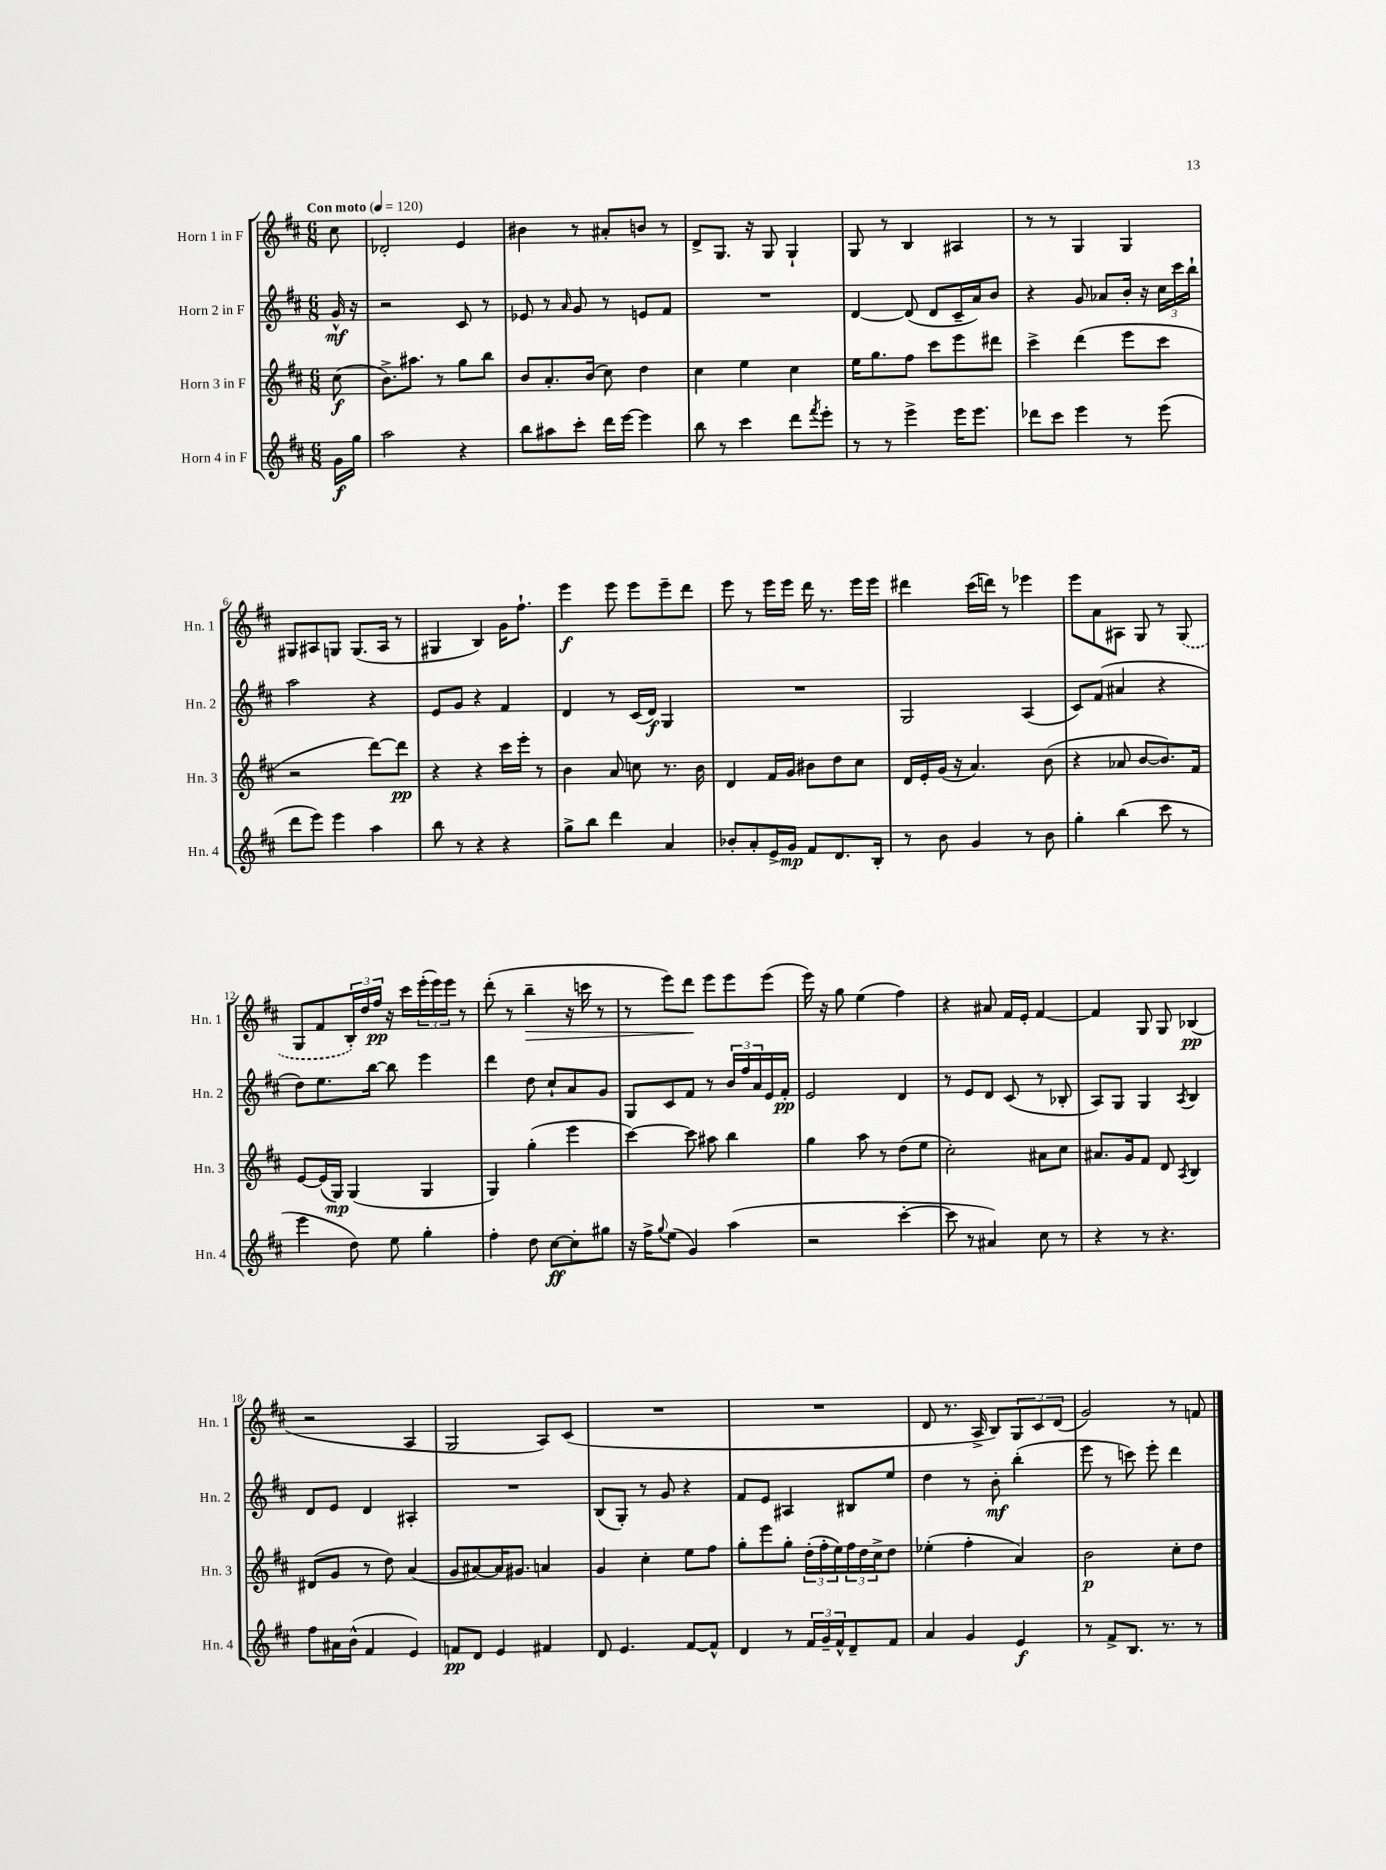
<<
\new StaffGroup <<
\new Staff = "s0" \with { instrumentName = "Horn 1 in F" shortInstrumentName = "Hn. 1" } {
    \clef treble \key d \major \numericTimeSignature \time 6/8 \partial 8 \tempo "Con moto" 4 = 120
    cis''8 |
    des'2-. e'4 |
    bis'4 r8 ais'8-. b'8 r8 |
    d'8-> g8. r16 g8 g4-! |
    g8 r8 b4 ais4 |
    r8 r8 g4 g4 |
    gis8 ais8 g8 g8.( ais16 r8 |
    gis4 b4) g'16 fis''8.-! |
    e'''4\f e'''8 e'''8 e'''8-- d'''8 |
    e'''8 r8 e'''16 e'''16 d'''16 r8. e'''16 e'''16 |
    dis'''4 cis'''16( d'''16) r8 ees'''4 |
    e'''8 a'8 ais8 g8 r8 \once \slurDashed g8( |
    g8 fis'8 \tuplet 3/2 { b16-.) d''16 fis''16\pp } r16 cis'''16 \tuplet 3/2 { e'''16-.( e'''16) e'''16 } r8 |
    d'''8-.( r8 b''4--\> r16 c'''16 r8 |
    r8 e'''8) d'''8\! e'''8 e'''8 e'''8( |
    e'''16) r16 g''8 e''4( fis''4) |
    r4 ais'8 fis'16 e'16-. fis'4~ |
    fis'4 g8 g8 bes4\pp( |
    r2 a4 |
    g2 a8) cis'8( |
    R2. |
    R2. |
    d'8 r8. a16-> b8) \tuplet 3/2 { g8 cis'8 d'8( } |
    g'2) r8 f'8 \bar "|." |
}
\new Staff = "s1" \with { instrumentName = "Horn 2 in F" shortInstrumentName = "Hn. 2" } {
    \clef treble \key d \major \numericTimeSignature \time 6/8 \partial 8
    g'16-^\mf r16 |
    r2 cis'8 r8 |
    ees'8 r8 \grace { a'16 } g'8 r8 e'8 fis'8 |
    R2. |
    d'4~ d'8( d'8 cis'16-- a'16) b'8 |
    r4 g'8 aes'8 b'16-. r16 \tuplet 3/2 { cis''16 cis'''16 b''16-! } |
    a''2 r4 |
    e'8 g'8 r4 fis'4 |
    d'4 r8 cis'16( d'16\f) g4 |
    R2. |
    g2 a4( |
    cis'8) fis'8( ais'4 r4 |
    d''8) e''8. b''16~ b''8 e'''4 |
    d'''4 d''8 cis''8-! a'8 g'8 |
    g8 cis'8 fis'8 r8 \tuplet 3/2 { b'16 fis''16 a'16 } e'16 fis'16-.\pp |
    e'2 d'4 |
    r8 e'8 d'8 cis'8( r8 bes8-. |
    a8) g8 g4 \acciaccatura { a8 } b4 |
    d'8 e'8 d'4 ais4-. |
    R2. |
    b8( g8-.) r8 g'8 r4 |
    fis'8 e'8 ais4 bis8 e''8 |
    d''4 r8 b'8-.\mf b''4-.( |
    e'''8 r8 c'''8) e'''8-. d'''4 \bar "|." |
}
\new Staff = "s2" \with { instrumentName = "Horn 3 in F" shortInstrumentName = "Hn. 3" } {
    \clef treble \key d \major \numericTimeSignature \time 6/8 \partial 8
    cis''8\f( |
    b'8.->) ais''8. r8 g''8 b''8 |
    b'8 a'8.-. b'16( cis''8) d''4 |
    cis''4 e''4 cis''4 |
    e''16 g''8. fis''8 cis'''8 e'''8 dis'''8 |
    cis'''4-> d'''4( e'''8 cis'''8 |
    r2 d'''8~) d'''8\pp |
    r4 r4 cis'''16 e'''16-. r8 |
    b'4 a'8 c''8 r8. b'16 |
    d'4 fis'16 g'16 bis'8 d''8 cis''8 |
    d'16 e'16-. g'16( r16 a'4.) b'8( |
    r4 aes'8 b'8~ b'8.) fis'16 |
    e'8~ e'16( g16\mp) g4( g4 |
    g4) g''4-.( e'''4 |
    cis'''4~) cis'''8 ais''8 b''4 |
    g''4 a''8 r8 d''8( e''8 |
    cis''2-.) ais'8 cis''8 |
    ais'8. g'16 fis'8 d'8 \acciaccatura { a8 } b4 |
    dis'8( g'8 r8 d''8) a'4( |
    g'8 ais'8~) ais'16 gis'8. a'4 |
    g'4 cis''4-. e''8 fis''8 |
    g''8-. e'''8 g''8-. \tuplet 3/2 { d''16-.( fis''16-. e''16) } \tuplet 3/2 { fis''16 d''16 cis''16-> } d''8 |
    ees''4-.( fis''4-. a'4) |
    b'2\p cis''8-. d''8 \bar "|." |
}
\new Staff = "s3" \with { instrumentName = "Horn 4 in F" shortInstrumentName = "Hn. 4" } {
    \clef treble \key d \major \numericTimeSignature \time 6/8 \partial 8
    g'16\f g''16 |
    a''2 r4 |
    b''8 ais''8 cis'''8-. d'''16 e'''16~ e'''4 |
    b''8 r8 cis'''4 d'''8 \acciaccatura { fis'''8 } e'''8-. |
    r8 r8 e'''4-> e'''16 e'''8. |
    des'''8 cis'''8 e'''4 r8 e'''8( |
    d'''8 e'''8) e'''4 a''4 |
    b''8 r8 r4 r4 |
    g''8-> b''8 d'''4 a'4 |
    bes'8-. a'8-. e'16-> g'16\mp fis'8 d'8. b16-. |
    r8 b'8 g'4 r8 b'8 |
    g''4-. b''4( cis'''8 r8 |
    e'''4 d''8) e''8 g''4-. |
    fis''4-. d''8 cis''8~\ff cis''8-. gis''8 |
    r16 fis''16-> \appoggiatura { g''8 } e''8( g'4) a''4( |
    r2 cis'''4~-. |
    cis'''8 r8 ais'4) cis''8 r8 |
    r4 r8 r4. |
    fis''8 ais'16 b'16-^( fis'4 e'4) |
    f'8\pp d'8 e'4 fis'4 |
    d'8 e'4. fis'8~ fis'8-^ |
    d'4 r8 \tuplet 3/2 { fis'16 g'16-- fis'16-^ } d'8-- fis'8 |
    a'4 g'4 e'4\f |
    r8 fis'8-> b8. r8. r8 \bar "|." |
}
>>
>>
